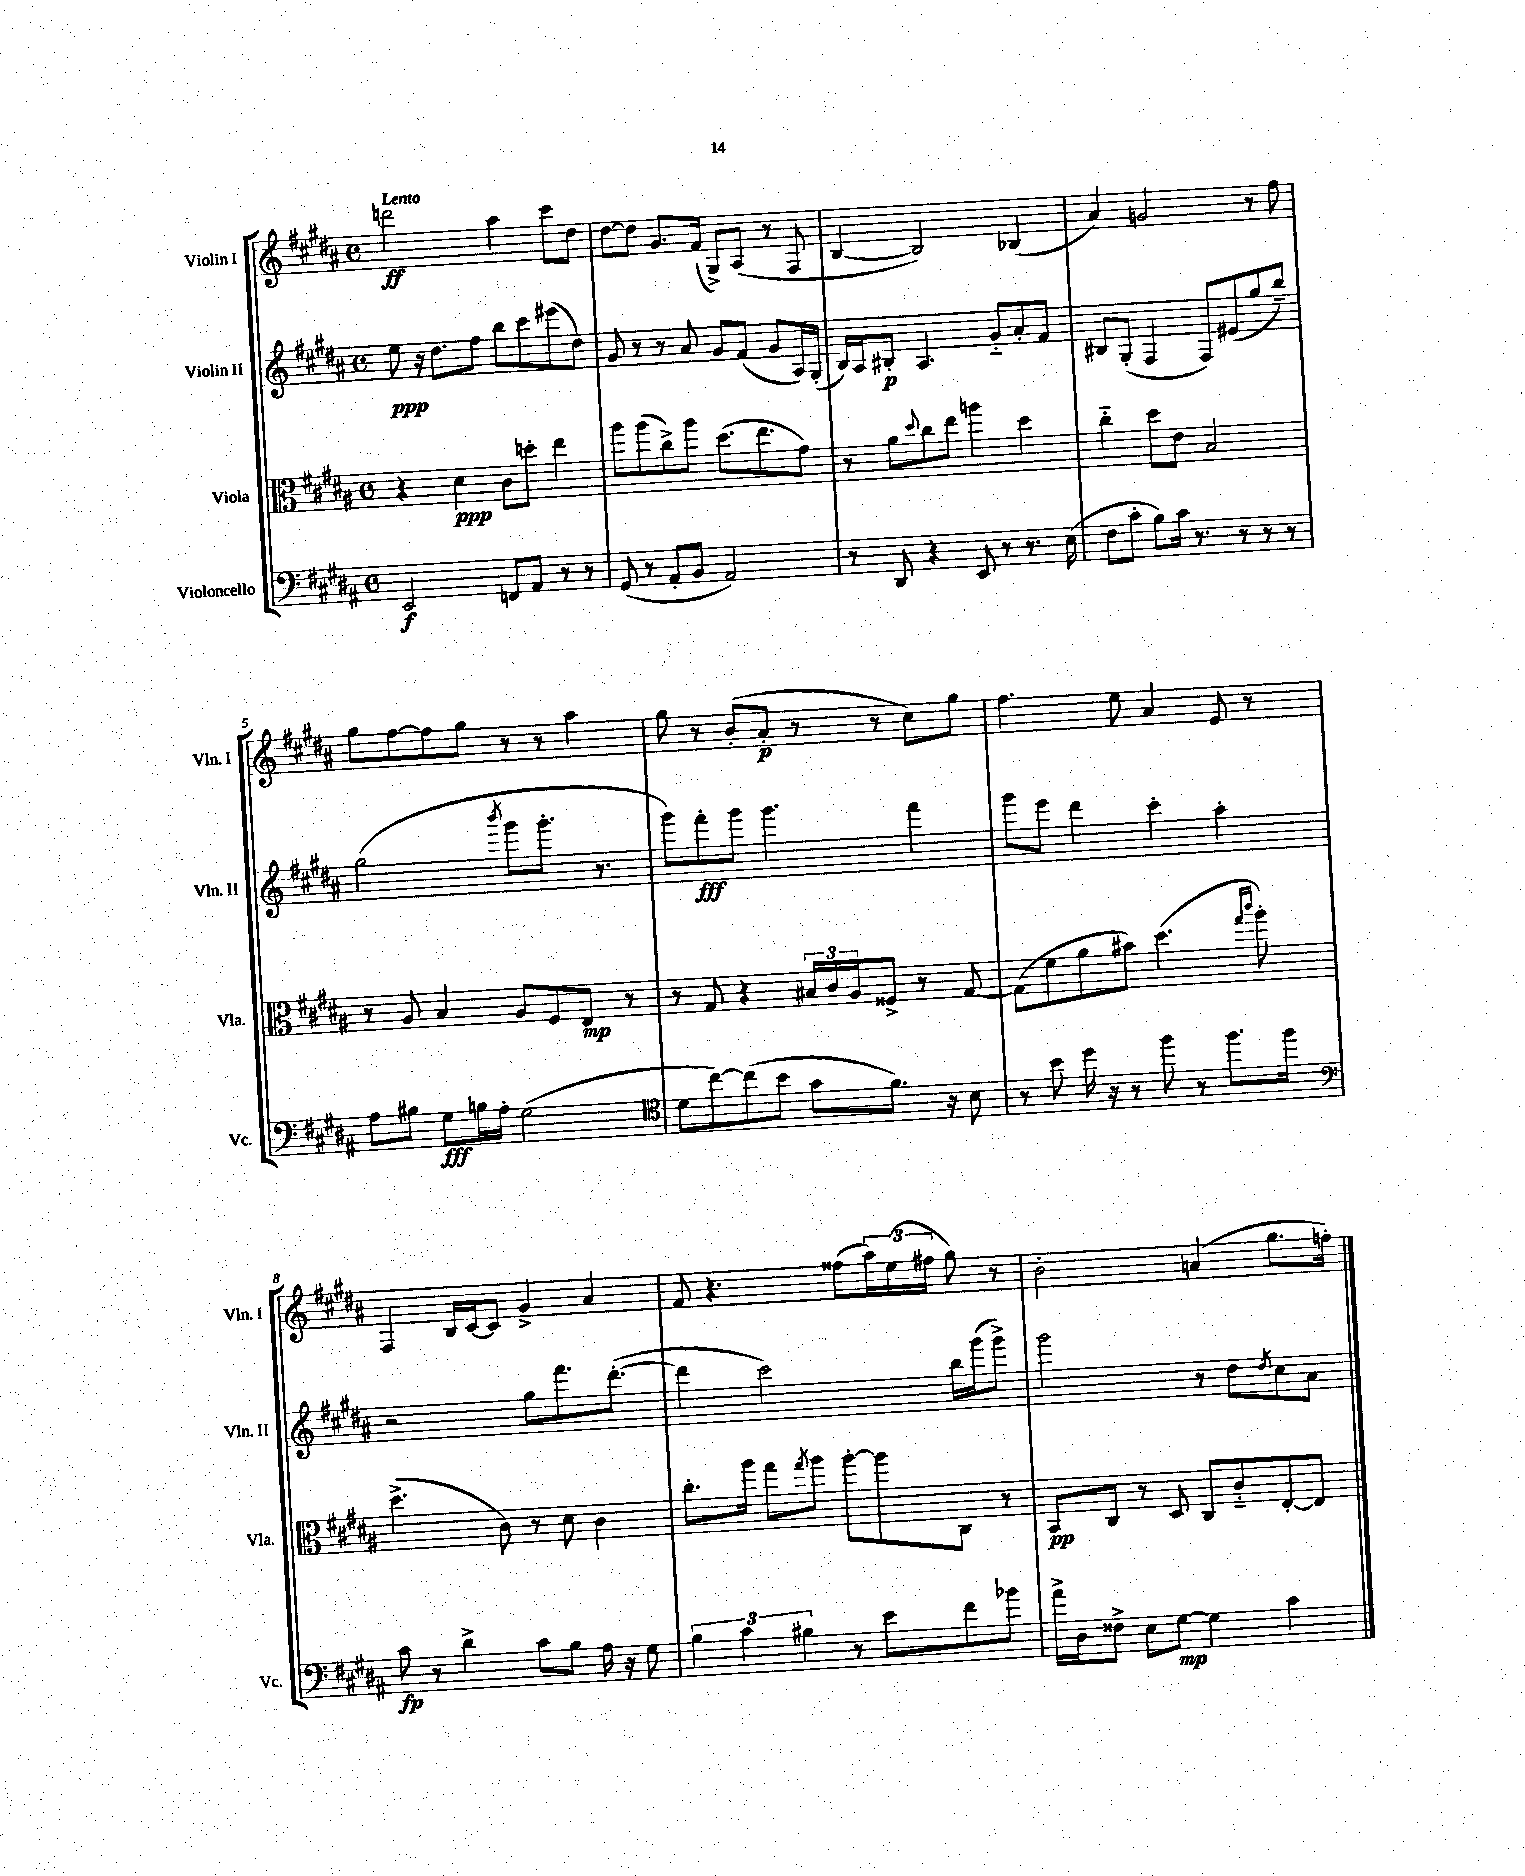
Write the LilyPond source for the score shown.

<<
\new StaffGroup <<
\new Staff = "s0" \with { instrumentName = "Violin I" shortInstrumentName = "Vln. I" } {
    \clef treble \key b \major \defaultTimeSignature \time 4/4 \tempo "Lento"
    d'''2\ff ais''4 cis'''8 dis''8 |
    dis''8~ dis''8 gis'8. fis'16( gis8->) ais8( r8 fis8 |
    b4~ b2) bes4( |
    ais'4) g'2 r8 fis''8 |
    gis''8 fis''8~ fis''8 gis''8 r8 r8 ais''4 |
    gis''8 r8 b'8-.( ais'8-.\p r8 r8 cis''8) gis''8 |
    fis''4. e''8 ais'4 e'8 r8 |
    fis4 b16 cis'16~ cis'8 gis'4-> ais'4 |
    fis'8 r4. fisis''8( \tuplet 3/2 { ais''16) e''16( fis''16 } gis''8) r8 |
    b'2-. a'4( gis''8. f''16-.) \bar "|." |
}
\new Staff = "s1" \with { instrumentName = "Violin II" shortInstrumentName = "Vln. II" } {
    \clef treble \key b \major \defaultTimeSignature \time 4/4
    e''8\ppp r16 dis''8. fis''8 b''8 cis'''8 eis'''8( dis''8) |
    gis'8 r8 r8 ais'8 gis'8 fis'8( gis'8 ais16) gis16-.( |
    b16) ais16 bis8-.\p ais4. gis'8-_ ais'8-. fis'8 |
    bis8 gis8-.( fis4 fis8) eis'8( gis''8 b''8--) |
    gis''2( \acciaccatura { b'''8 } gis'''8 gis'''8.-. r8. |
    gis'''8) fis'''8-.\fff gis'''8 gis'''4. fis'''4 |
    gis'''8 e'''8 dis'''4 cis'''4-. ais''4-. |
    r2 gis''8 fis'''8. dis'''8.~-.( |
    dis'''4 cis'''2) b''16 gis'''16( gis'''8->) |
    gis'''2 r8 dis''8 \acciaccatura { dis''8 } cis''8 ais'8 \bar "|." |
}
\new Staff = "s2" \with { instrumentName = "Viola" shortInstrumentName = "Vla." } {
    \clef alto \key b \major \defaultTimeSignature \time 4/4
    r4 dis'4\ppp cis'8 d''8-. e''4 |
    ais''8 ais''8( cis''8->) ais''8 dis''8.( e''8. gis'8) |
    r8 ais'8 \appoggiatura { dis''8 } cis''8 e''8 a''4 dis''4 |
    cis''4-_ dis''8 e'8 b2 |
    r8 ais8 b4 ais8 fis8 e8\mp r8 |
    r8 gis8 r4 \tuplet 3/2 { bis16 cis'16 ais16 } fisis8-> r8 gis8~ |
    gis8( fis'8 ais'8 bis'8) dis''4.( \grace { gis''16 cis'''16 } ais''8-.) |
    dis''4.->( cis'8) r8 dis'8 cis'4 |
    cis''8.-. ais''16 gis''8 \acciaccatura { gis''8 } ais''8 ais''8~-. ais''8 cis8 r8 |
    b,8\pp cis8 r8 dis8 cis8 cis'8-_ e8~-. e8 \bar "|." |
}
\new Staff = "s3" \with { instrumentName = "Violoncello" shortInstrumentName = "Vc." } {
    \clef bass \key b \major \defaultTimeSignature \time 4/4
    e,2\f f,8 ais,8 r8 r8 |
    gis,8( r8 ais,8-. b,8 ais,2) |
    r8 dis,8 r4 e,8 r8 r8. e16( |
    fis8 cis'8-. b8) cis'16 r8. r8 r8 r8 |
    ais8 bis8 gis8\fff b16 ais16-. gis2( |
    \clef tenor dis'8 cis''8~) cis''8( b'8 gis'8 fis'8.) r16 b8 |
    r8 b'8 dis''16 r16 r8 fis''8 r8 fis''8. fis''16 |
    \clef bass cis'8\fp r8 dis'4-> cis'8 b8 ais16 r16 gis8 |
    \tuplet 3/2 { b4 cis'4 bis4 } r8 e'8 fis'8 bes'8 |
    ais'16-> dis16 fisis8-> e8 gis8~\mp gis4 cis'4 \bar "|." |
}
>>
>>
